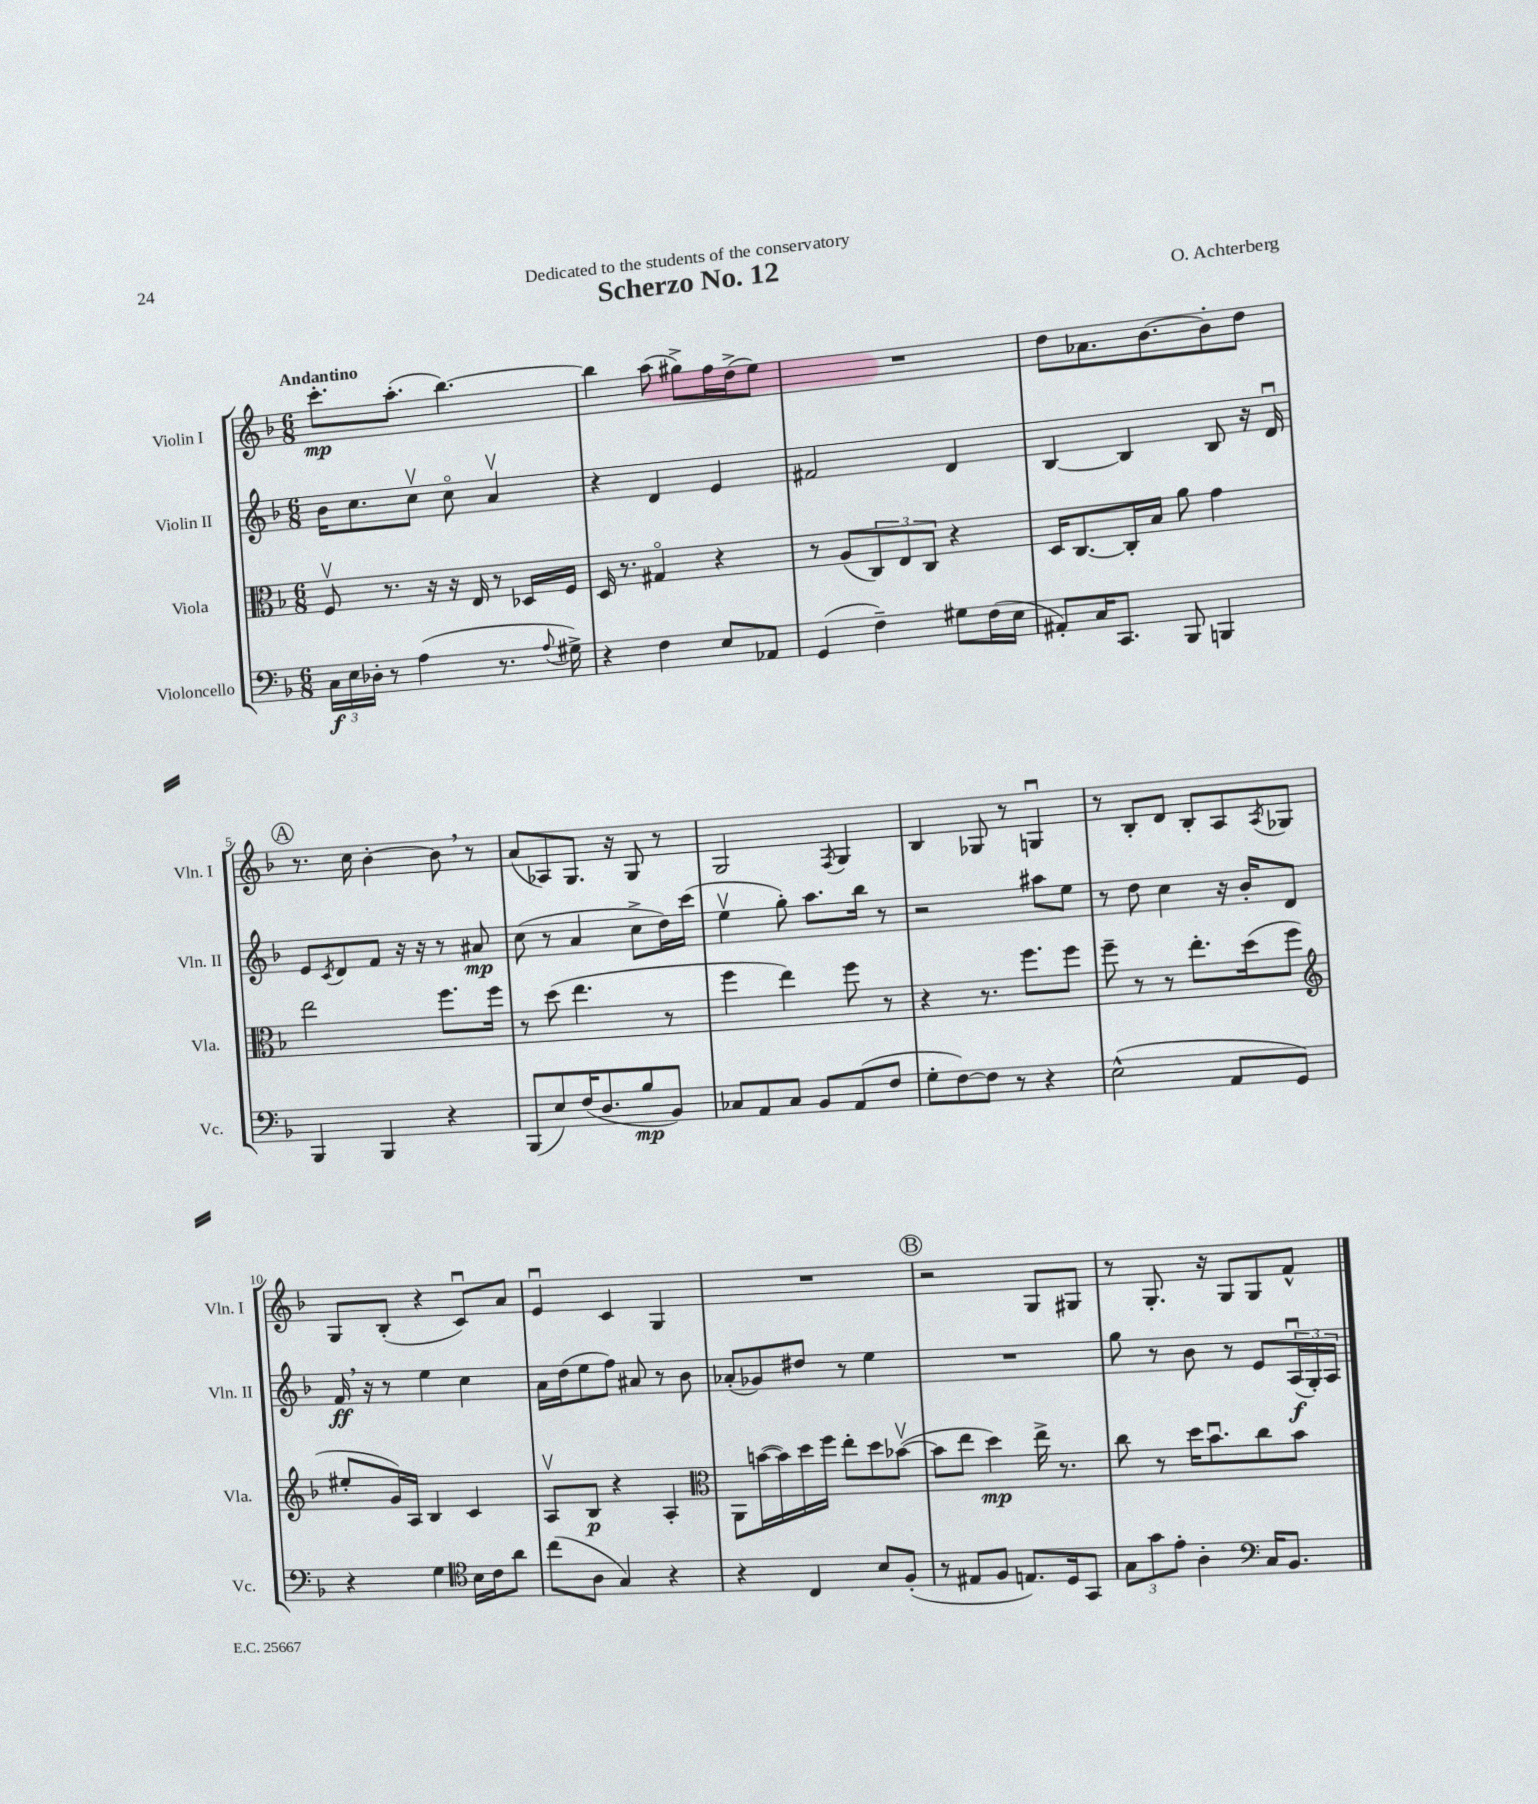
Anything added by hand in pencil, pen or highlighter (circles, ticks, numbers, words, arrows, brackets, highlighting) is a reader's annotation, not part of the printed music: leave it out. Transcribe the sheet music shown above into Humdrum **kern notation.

**kern	**kern	**kern	**kern
*staff4	*staff3	*staff2	*staff1
*clefF4	*clefC3	*clefG2	*clefG2
*k[b-]	*k[b-]	*k[b-]	*k[b-]
*M6/8	*M6/8	*M6/8	*M6/8
24C	8Fv	16b-	8.ccc'
24E	.	.	.
.	.	8.cc	.
24D-'	.	.	.
8r	8.r	.	.
.	.	.	(8.aa'
(4A	.	8ccv	.
.	16r	.	.
.	16r	8cco	[4.bb-)
.	16E	.	.
8.r	8r	4av	.
.	16D-	.	.
8qqA	.	.	.
16G#^)	16F	.	.
=	=	=	=
4r	16D	4r	4bb-]
.	8.r	.	.
4F	4G#o	4d	(8aa
.	.	.	8gg#^)
8E	4r	4e	16ff
.	.	.	(16dd^
8AA-	.	.	8ee)
=	=	=	=
(4GG	8r	2f#	2.r
.	(8A	.	.
4F~)	12C)	.	.
.	12E	.	.
.	12C	.	.
8G#	4r	4d	.
(16F	.	.	.
16E	.	.	.
=	=	=	=
8AA#')	16D	[4B-	8dd
.	[8.C	.	.
16C	.	.	8.a-
8.CC	.	.	.
.	16C']	4B-]	.
.	16B-	.	[8.b-
8BBB-	8a	.	.
4BBB	4g	8B-	8b-']
.	.	16r	8dd
.	.	16du	.
=	=	=	=
4BBB-	2ee	8e	8.r
.	.	8qc	.
.	.	8d	.
.	.	.	16cc
4BBB-	.	8f	[4b-'
.	.	16r	.
.	.	16r	.
4r	8.ff	8r	8b-]
.	.	8a#	8r
.	16ff	.	.
=	=	=	=
(8BBB-	8r	(8cc	(8a
8E)	(8dd	8r	8A-)
(16F	4.ee	4a	8.G
8.D	.	.	.
.	.	.	16r
8B-	.	8cc^	8G
8BB-)	8r	16dd)	8r
.	.	(16ccc	.
=	=	=	=
8C-	4ff	4eev	2G
8AA	.	.	.
8C-	4ee)	8gg')	.
8BB-	.	8.aa	.
.	.	.	8qF
(8AA	8ff	.	4G
.	.	16bb-	.
8F	8r	8r	.
=	=	=	=
8G'	4r	2r	4B-
[8F)	.	.	.
8F]	8.r	.	8G-
8r	.	.	8r
.	8.ff	.	.
4r	.	8aa#	4Gu
.	8ff	8ee	.
=	=	=	=
(2E^^	8ff~	8r	8r
.	8r	8dd	8B-'
.	8r	4cc	8d
.	8.ee'	.	8B-'
8AA	.	16r	8A
.	(16dd	16b-'	.
.	.	.	8qA
8GG)	8ff	8d	8G-
=	=	=	=
*	*clefG2	*	*
4r	8ee#'	16f	8G
.	.	16r	.
.	16g)	8r	(8B-'
.	16A	.	.
4G	4B-	4ee	4r
*clefC4	*	*	*
16B-	4c	4cc	8cu)
16c	.	.	.
8a	.	.	8a
=	=	=	=
(8cc	8Av	16a	4eu
.	.	(16dd	.
8A	8B-	8ee	.
4G)	4r	8ff)	4c
.	.	8a#	.
4r	4A'	8r	4G
.	.	8b-	.
=	=	=	=
*	*clefC3	*	*
4r	8AA	(8a-'	2.r
.	([16b	8g-)	.
.	16b])	.	.
4C	16dd	8dd#	.
.	16ff	.	.
.	8ee'	8r	.
8B-	8dd	4ee	.
(8F'	([8b-v	.	.
=	=	=	=
8r	8b-]	2.r	2r
8E#	8ee	.	.
8F	4dd)	.	.
8.E)	.	.	.
.	16ee^	.	8G
16D	8.r	.	.
8GG	.	.	8G#
=	=	=	=
12G	8cc	8gg	8r
12g	.	.	.
.	8r	8r	8.G'
12e'	.	.	.
4A'	16dd	8b-	.
.	8.b-u	.	16r
.	.	8r	8G
*clefF4	*	*	*
16C	8cc	8e	8G
8.BB-	.	.	.
.	8b-	(24Au	8f^^
.	.	24G')	.
.	.	24A	.
==	==	==	==
*-	*-	*-	*-
